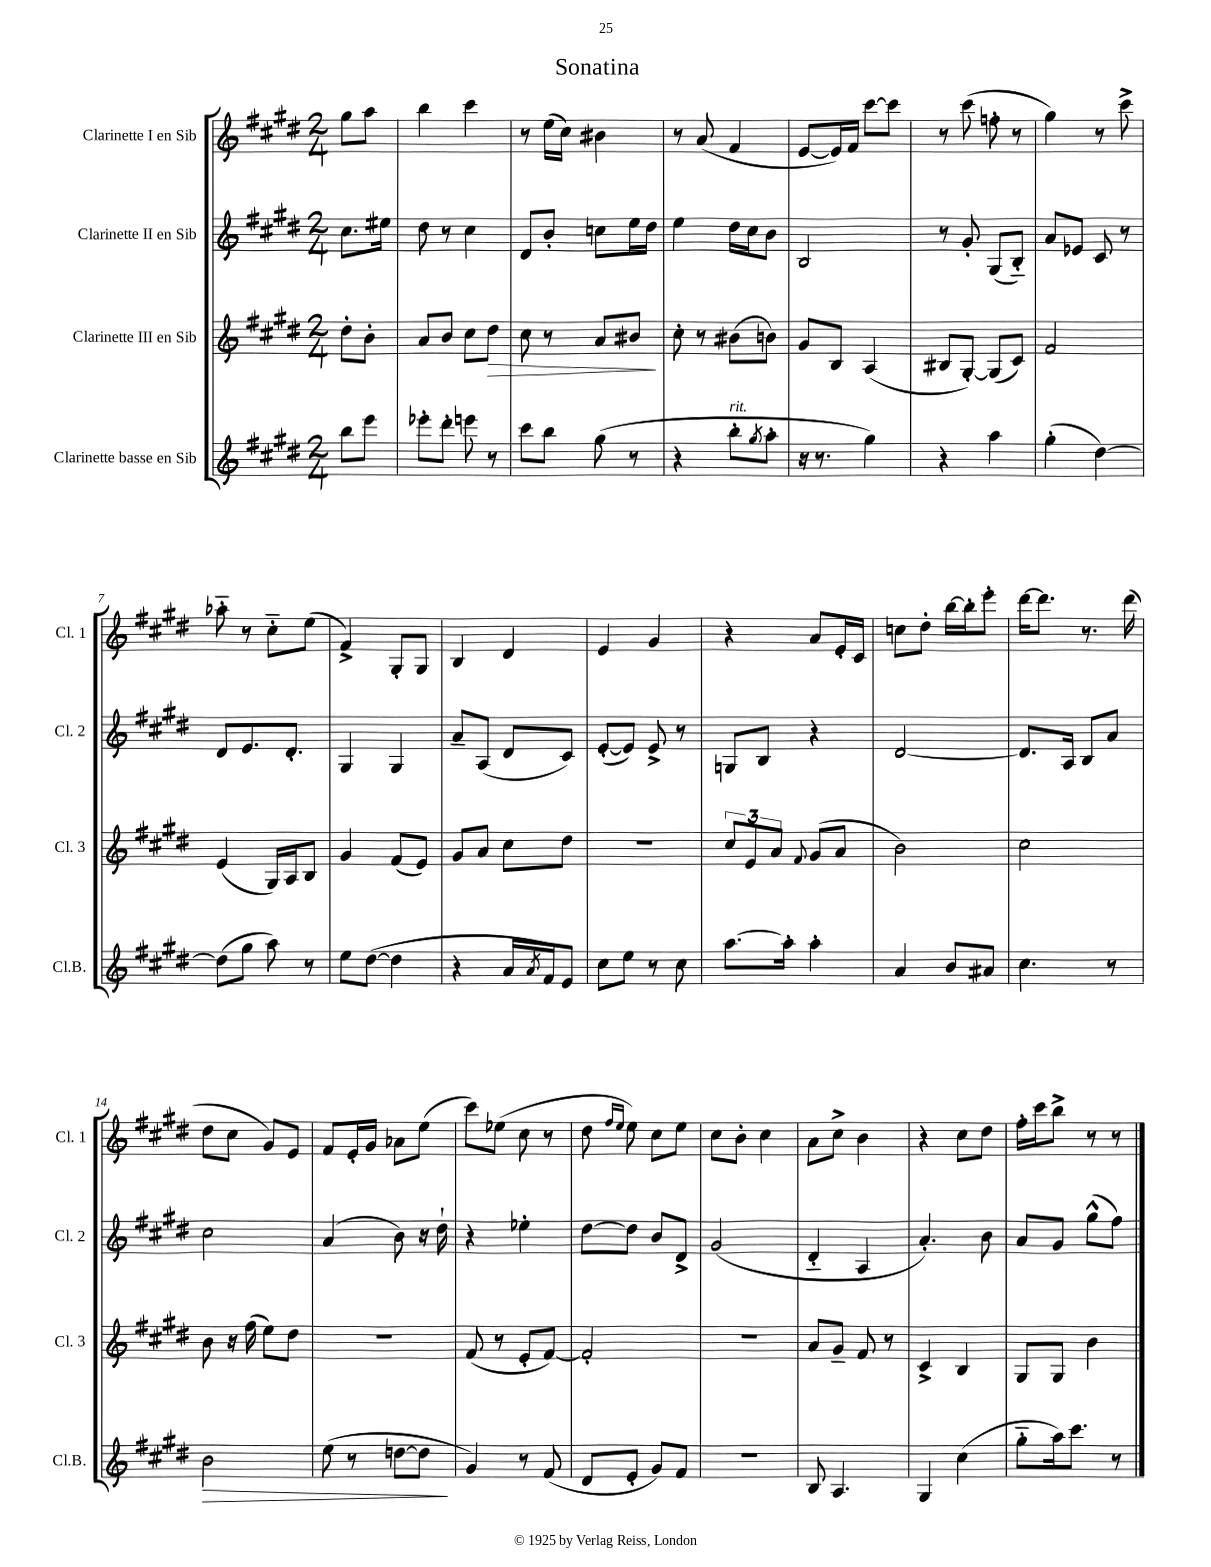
\header { title = "Sonatina" }
<<
\new StaffGroup <<
\new Staff = "s0" \with { instrumentName = "Clarinette I en Sib" shortInstrumentName = "Cl. 1" } {
    \clef treble \key e \major \numericTimeSignature \time 2/4 \partial 4
    gis''8 a''8 |
    b''4 cis'''4 |
    r8 e''16( cis''16) bis'4 |
    r8 a'8( fis'4 |
    e'8~ e'16) fis'16 cis'''8~ cis'''8 |
    r8 cis'''8( f''8-. r8 |
    gis''4) r8 cis'''8-> |
    aes''8-_ r8 cis''8-_ e''8( |
    fis'4->) gis8-. gis8 |
    b4 dis'4 |
    e'4 gis'4 |
    r4 a'8 e'16-. cis'16 |
    c''8 dis''8-. b''16~ b''16-. e'''8-. |
    dis'''16~ dis'''8. r8. dis'''16( |
    dis''8 cis''8 gis'8) e'8 |
    fis'8 e'16-. gis'16 aes'8 e''8( |
    cis'''8) ees''8( cis''8 r8 |
    dis''8 \grace { fis''16 e''16 } e''8) cis''8 e''8 |
    cis''8 b'8-. cis''4 |
    a'8 cis''8-> b'4 |
    r4 cis''8 dis''8 |
    fis''16-. cis'''16 b''8-> r8 r8 \bar "|." |
}
\new Staff = "s1" \with { instrumentName = "Clarinette II en Sib" shortInstrumentName = "Cl. 2" } {
    \clef treble \key e \major \numericTimeSignature \time 2/4 \partial 4
    cis''8. eis''16 |
    dis''8 r8 cis''4 |
    dis'8 b'8-. c''8 e''16 dis''16 |
    e''4 dis''16 cis''16 b'8 |
    b2 |
    r8 gis'8-. gis8( b8-_) |
    a'8 ees'8 cis'8 r8 |
    dis'8 e'8. dis'8.-. |
    gis4 gis4 |
    a'8-- a8( dis'8 cis'8) |
    e'8~-.( e'8) e'8-> r8 |
    g8 b8 r4 |
    dis'2~ |
    dis'8. a16 b8 a'8 |
    cis''2 |
    a'4( b'8) r16 dis''16-! |
    r4 ees''4-. |
    dis''8~ dis''8 b'8 dis'8-> |
    gis'2( |
    dis'4-_ a4 |
    a'4.-.) b'8 |
    a'8 gis'8 gis''8-^( fis''8) \bar "|." |
}
\new Staff = "s2" \with { instrumentName = "Clarinette III en Sib" shortInstrumentName = "Cl. 3" } {
    \clef treble \key e \major \numericTimeSignature \time 2/4 \partial 4
    dis''8-. b'8-. |
    a'8 b'8 cis''8 dis''8\> |
    cis''8 r8 a'8 bis'8\! |
    cis''8-. r8 bis'8( b'8) |
    gis'8 b8 a4( |
    bis8 gis8~-.) gis8( cis'8) |
    fis'2 |
    e'4( gis16) a16 b8 |
    gis'4 fis'8( e'8) |
    gis'8 a'8 cis''8 dis''8 |
    R2 |
    \tuplet 3/2 { cis''8 e'8 a'8 } \appoggiatura { fis'8 } gis'8( a'8 |
    b'2) |
    cis''2 |
    b'8 r16 fis''16( e''8) dis''8 |
    r2 |
    fis'8( r8 e'8-. fis'8~) |
    fis'2-. |
    R2 |
    a'8 gis'8-- fis'8 r8 |
    cis'4-> b4 |
    gis8 gis8 b'4 \bar "|." |
}
\new Staff = "s3" \with { instrumentName = "Clarinette basse en Sib" shortInstrumentName = "Cl.B." } {
    \clef treble \key e \major \numericTimeSignature \time 2/4 \partial 4
    b''8 e'''8 |
    ees'''8-. dis'''8-. e'''8 r8 |
    cis'''8 b''8 gis''8( r8 |
    r4 b''8-.^\markup { \italic "rit." } \acciaccatura { gis''8 } a''8-. |
    r16 r8. gis''4) |
    r4 a''4 |
    gis''4-.( dis''4~) |
    dis''8( gis''8 a''8) r8 |
    e''8 dis''8~( dis''4 |
    r4 a'16 \acciaccatura { a'8 } fis'16) e'8 |
    cis''8 e''8 r8 cis''8 |
    a''8.~ a''16-. a''4-. |
    a'4 b'8 ais'8 |
    cis''4. r8 |
    b'2\> |
    e''8( r8 d''8~ d''8\! |
    gis'4) r8 fis'8( |
    dis'8 e'8-. gis'8) fis'8 |
    r2 |
    b8 a4. |
    gis4 cis''4( |
    gis''8-_ a''16) cis'''8. r8 \bar "|." |
}
>>
>>
